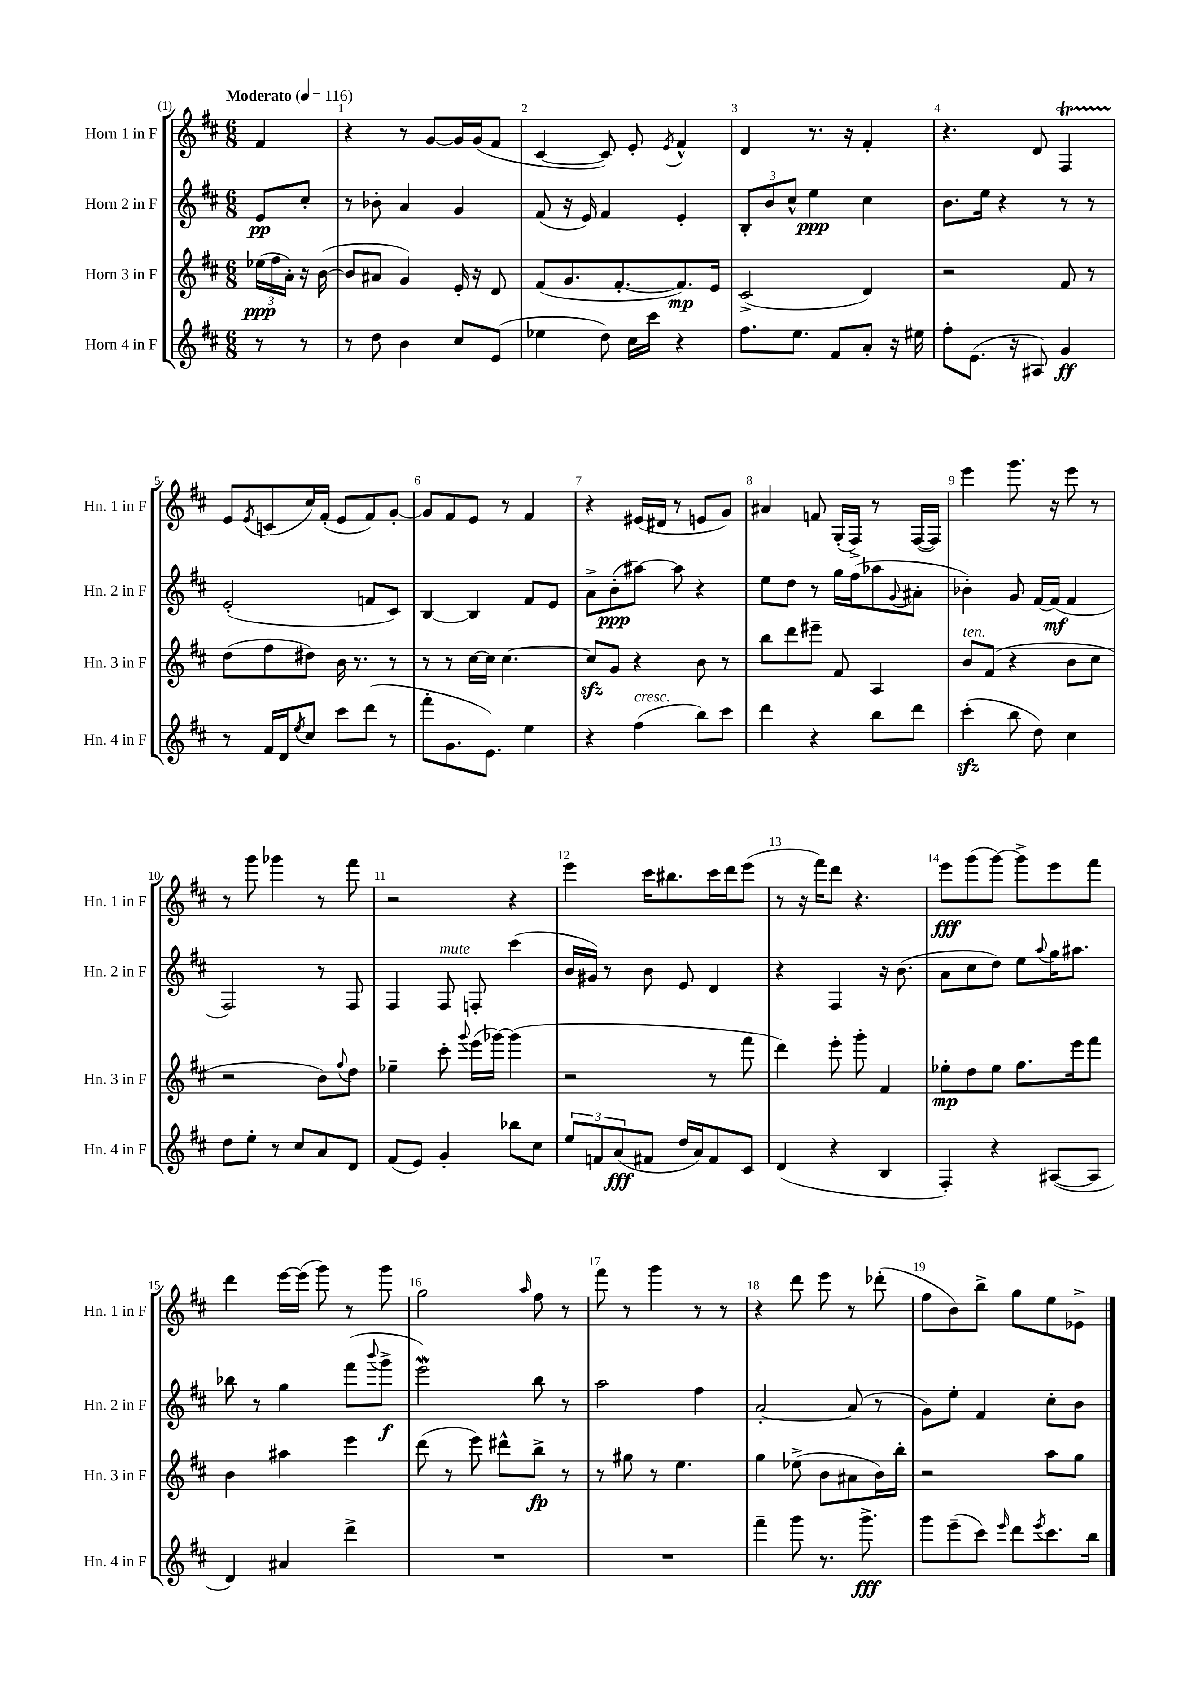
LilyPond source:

<<
\new StaffGroup <<
\new Staff = "s0" \with { instrumentName = "Horn 1 in F" shortInstrumentName = "Hn. 1 in F" } {
    \clef treble \key d \major \numericTimeSignature \time 6/8 \partial 4 \tempo "Moderato" 4 = 116
    fis'4 |
    r4 r8 g'8~ g'16 g'16( fis'8 |
    cis'4~ cis'8) e'8-. \acciaccatura { e'8 } fis'4-^ |
    d'4 r8. r16 fis'4-. |
    r4. d'8 fis4\startTrillSpan |
    e'8\stopTrillSpan \acciaccatura { e'8 } c'8( cis''16) fis'16-.( e'8 fis'8) g'8~-. |
    g'8 fis'8 e'8 r8 fis'4 |
    r4 eis'16( dis'16 r8 e'8 g'8) |
    ais'4 f'8 g16-.( fis16->) r8 fis16~( fis16) |
    e'''4 g'''8. r16 e'''8 r8 |
    r8 g'''8 ges'''4 r8 fis'''8 |
    r2 r4 |
    e'''4 cis'''16 bis''8. cis'''16 d'''16 e'''8( |
    r8 r16 fis'''16) d'''8 r4. |
    e'''8\fff g'''8( g'''8~) g'''8-> e'''8 fis'''8 |
    d'''4 e'''16~ e'''16( g'''8) r8 g'''8 |
    g''2 \grace { a''16 } fis''8 r8 |
    fis'''8 r8 g'''4 r8 r8 |
    r4 d'''8 e'''8 r8 des'''8-.( |
    fis''8 b'8) b''8-> g''8 e''8 ees'8-> \bar "|." |
}
\new Staff = "s1" \with { instrumentName = "Horn 2 in F" shortInstrumentName = "Hn. 2 in F" } {
    \clef treble \key d \major \numericTimeSignature \time 6/8 \partial 4
    e'8\pp cis''8-. |
    r8 bes'8-. a'4 g'4 |
    fis'8( r16 e'16) fis'4 e'4-. |
    \tuplet 3/2 { b8-. b'8 cis''8-^ } e''4\ppp cis''4 |
    b'8. e''16 r4 r8 r8 |
    e'2-.( f'8 cis'8) |
    b4~ b4 fis'8 e'8 |
    a'8-> b'8-.\ppp( ais''8~) ais''8 r4 |
    e''8 d''8 r8 g''16 fis''16( aes''8 \appoggiatura { g'8 } ais'8-. |
    bes'4-.) g'8 fis'16~ fis'16\mf( fis'4 |
    fis2) r8 fis8 |
    fis4 fis8^\markup { \italic "mute" } f8-. cis'''4( |
    b'16 gis'16) r8 b'8 e'8 d'4 |
    r4 fis4 r16 b'8.( |
    a'8 cis''8 d''8) e''8 \appoggiatura { a''8 } g''16 ais''8. |
    bes''8 r8 g''4 fis'''8( \appoggiatura { b'''8 } g'''8->\f |
    e'''2\mordent) b''8 r8 |
    a''2 fis''4 |
    a'2~-. a'8( r8 |
    g'8) e''8-. fis'4 cis''8-. b'8 \bar "|." |
}
\new Staff = "s2" \with { instrumentName = "Horn 3 in F" shortInstrumentName = "Hn. 3 in F" } {
    \clef treble \key d \major \numericTimeSignature \time 6/8 \partial 4
    \tuplet 3/2 { ees''16\ppp( fis''16 a'16-.) } r16 b'16~( |
    b'8 ais'8 g'4) e'16-. r16 d'8 |
    fis'8( g'8. fis'8.~-. fis'8.\mp) e'16 |
    cis'2->( d'4) |
    r2 fis'8 r8 |
    d''8( fis''8 dis''8) b'16 r8. r8 |
    r8 r8 cis''16~ cis''16 cis''4.~ |
    cis''8\sfz g'8 r4 b'8 r8 |
    b''8 d'''8 eis'''8-- fis'8 a4 |
    b'8^\markup { \italic "ten." } fis'8( r4 b'8 cis''8 |
    r2 b'8) \appoggiatura { fis''8 } d''8 |
    ees''4-- cis'''8-. \appoggiatura { g'''8 } e'''16( ges'''16~) ges'''4( |
    r2 r8 fis'''8 |
    d'''4) e'''8-. g'''8-. fis'4 |
    ees''8-.\mp d''8 ees''8 fis''8. e'''16 fis'''8 |
    b'4 ais''4 e'''4 |
    d'''8( r8 e'''8) dis'''8-^ b''8->\fp r8 |
    r8 gis''8 r8 e''4. |
    g''4 ees''8->( b'8 ais'8 b'16) b''16-. |
    r2 a''8 g''8 \bar "|." |
}
\new Staff = "s3" \with { instrumentName = "Horn 4 in F" shortInstrumentName = "Hn. 4 in F" } {
    \clef treble \key d \major \numericTimeSignature \time 6/8 \partial 4
    r8 r8 |
    r8 d''8 b'4 cis''8 e'8( |
    ees''4 d''8) cis''16 cis'''16 r4 |
    fis''8. e''8. fis'8 a'8-. r16 eis''16 |
    fis''8-. e'8.( r16 ais8) g'4\ff |
    r8 fis'16 d'16 \acciaccatura { e''8 } cis''8 cis'''8 d'''8( r8 |
    fis'''8-. g'8. e'8.) e''4 |
    r4 fis''4^\markup { \italic "cresc." }( b''8) cis'''8 |
    d'''4 r4 b''8 d'''8 |
    cis'''4-.\sfz( b''8 d''8) cis''4 |
    d''8 e''8-. r8 cis''8 a'8 d'8 |
    fis'8( e'8) g'4-. bes''8 cis''8 |
    \tuplet 3/2 { e''8 f'8 a'8\fff( } fis'8 d''16 a'16) fis'8 cis'8 |
    d'4( r4 b4 |
    fis4-.) r4 ais8~( ais8 |
    d'4) ais'4 d'''4-> |
    R2. |
    R2. |
    fis'''4-- g'''8 r8. g'''8.->\fff |
    g'''8 e'''8--( cis'''8) \grace { e'''16 } d'''8 \acciaccatura { e'''8 } cis'''8. b''16 \bar "|." |
}
>>
>>
\layout { \context { \Score \override BarNumber.break-visibility = ##(#f #t #t) barNumberVisibility = #all-bar-numbers-visible } }
